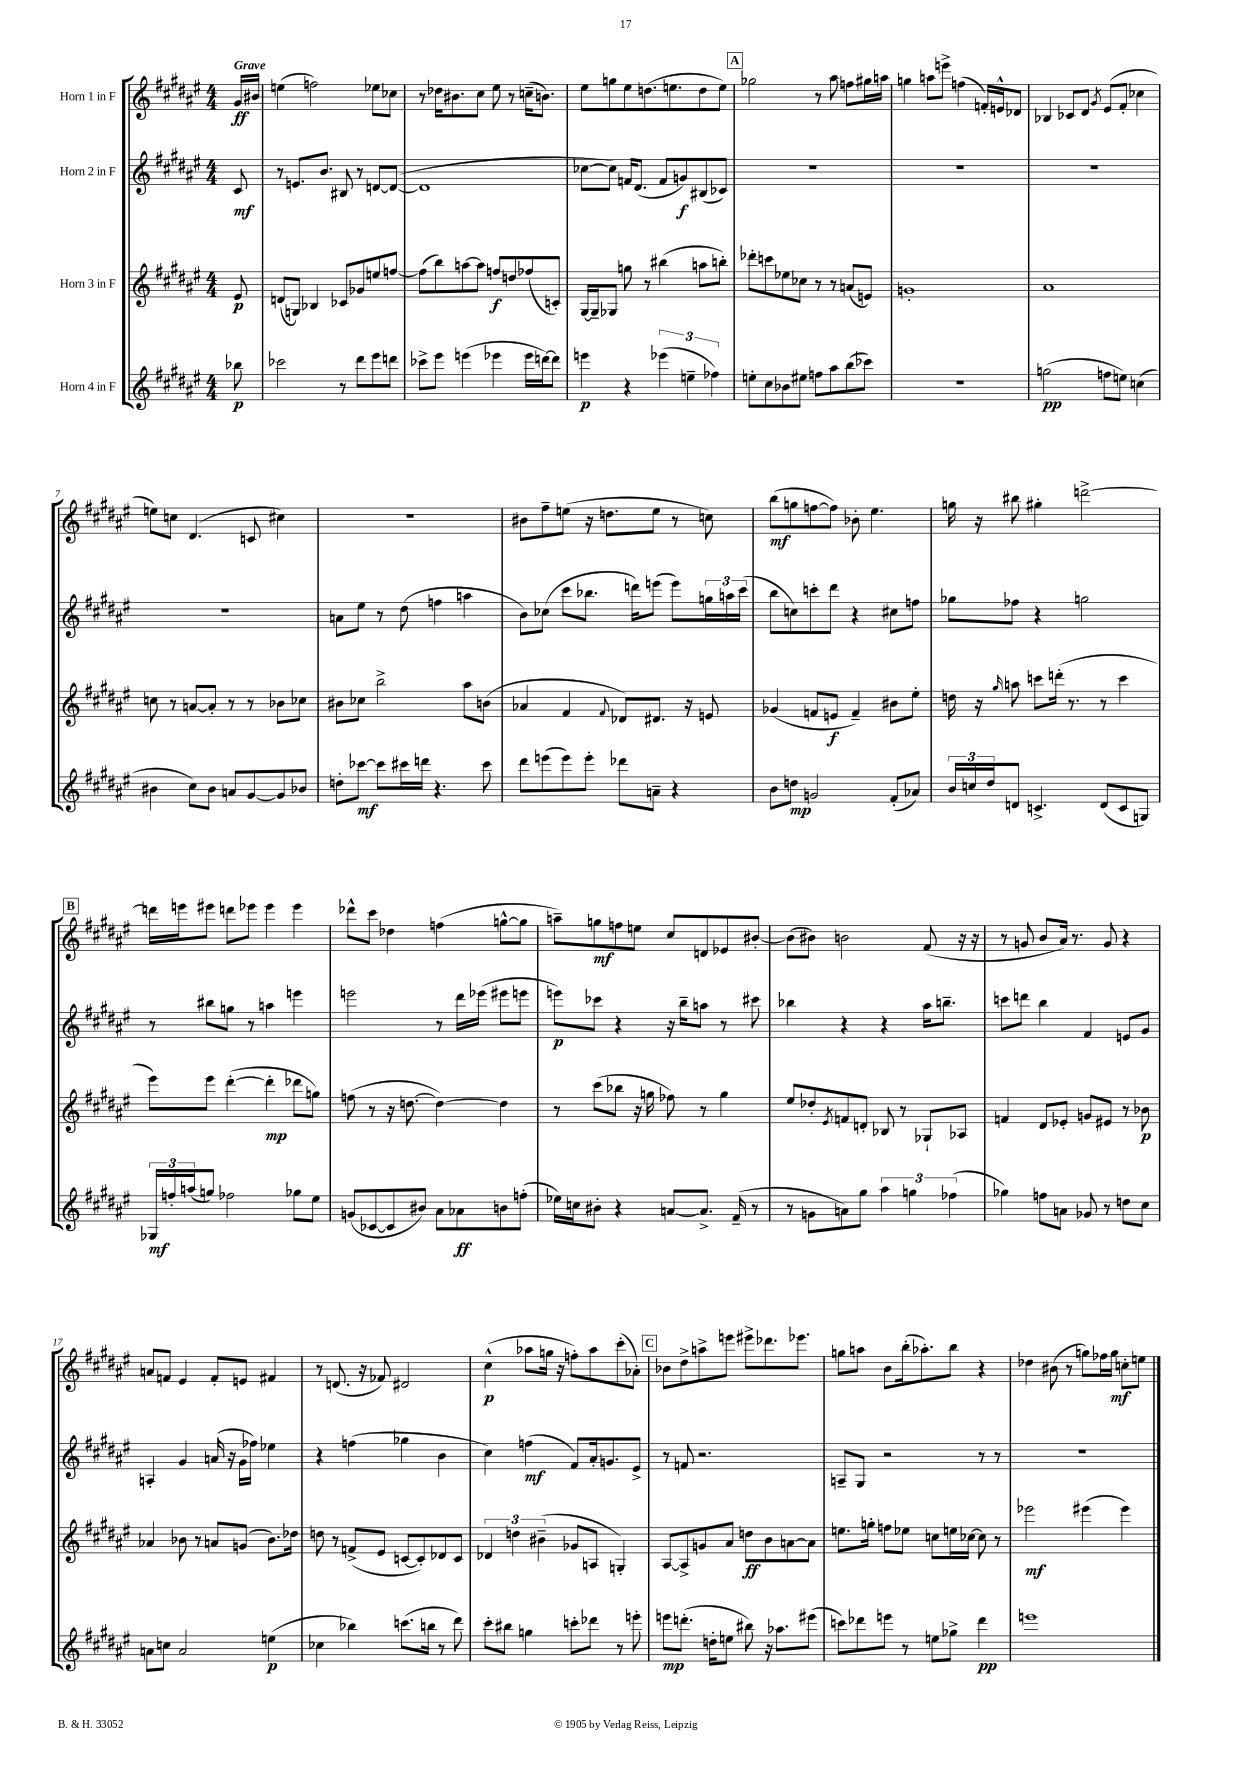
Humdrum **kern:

**kern	**dynam	**kern	**dynam	**kern	**dynam	**kern	**dynam
*part4	*part4	*part3	*part3	*part2	*part2	*part1	*part1
*staff4	*staff4	*staff3	*staff3	*staff2	*staff2	*staff1	*staff1
*I"Horn 4 in F	*	*I"Horn 3 in F	*	*I"Horn 2 in F	*	*I"Horn 1 in F	*
*clefG2	*	*clefG2	*	*clefG2	*	*clefG2	*
*k[f#c#g#d#a#e#]	*	*k[f#c#g#d#a#e#]	*	*k[f#c#g#d#a#e#]	*	*k[f#c#g#d#a#e#]	*
*M4/4	*	*M4/4	*	*M4/4	*	*M4/4	*
=	=	=	=	=	=	=	=
!	!	!	!	!	!	!LO:TX:a:B:t=Grave	!
8bb-X\	p	8e#/	p	8c#/	mf	16g#/LL	ff
.	.	.	.	.	.	16b#X/JJ	.
=1	=1	=1	=1	=1	=1	=1	=1
2ccc-X\	.	(8dn/L	.	8r	.	(4een\	.
.	.	8Gn/J)	.	8.en/L	.	.	.
.	.	4B-X/	.	.	.	2ffn\)	.
.	.	.	.	8.b/J	.	.	.
8r	.	8c-X/L	.	8B#X/	.	.	.
8ddd#\L	.	8g-X/	.	8r	.	.	.
8eee#\	.	8een/	.	[8dn/L	.	8ee-X\L	.
8dddn\J	.	[8ffn/J	.	(8d/J_	.	8cc-X\J	.
=2	=2	=2	=2	=2	=2	=2	=2
8ccc-X^\L	.	(8ff\L]	.	1d]	.	8r	.
8eee#\J	.	8bb\)	.	.	.	16dd-X\KL	.
.	.	.	.	.	.	8.b#X\	.
(4eeen\	.	[8aan\	.	.	.	.	.
.	.	8aa\J]	.	.	.	8cc#\J	.
4eee-X\	.	8ffn/L	f	.	.	8ee#\	.
.	.	8ddn/	.	.	.	8r	.
16eee-\LL	.	(8ff-X/	.	.	.	(16ccn~\KL	.
[16dddn\J)	.	.	.	.	.	8.bn\J)	.
8ddd\J]	.	8cn'/J)	.	.	.	.	.
=3	=3	=3	=3	=3	=3	=3	=3
4eeen\	p	[16G#/LL	.	[8cc-X\L	.	8ee#\L	.
.	.	16G#~/J]	.	.	.	.	.
.	.	8G-X/J	.	8cc-\J])	.	8ggn\	.
4r	.	8ggn\	.	16fn/KL	.	8ee#\	.
.	.	.	.	(8.d#/J	.	.	.
.	.	8r	.	.	.	(8.ddn\	.
(6eee-X\	.	(4bb#X\	.	8f/L	.	.	.
.	.	.	.	.	.	8.een\	.
.	.	.	.	8gn/)	f	.	.
6een~\	.	.	.	.	.	.	.
.	.	8aan\L	.	(8B#X/	.	8dd\	.
6ff-X\)	.	.	.	.	.	.	.
.	.	8bbn'\J)	.	8c-X/J)	.	8ee\J)	.
!!LO:REH:place=s1:t=A
=4	=4	=4	=4	=4	=4	=4	=4
8een'\L	.	8ddd-X'\L	.	1r	.	2gg-X\	.
8cc#\	.	8cccn\	.	.	.	.	.
8b-X\	.	8ee-X\	.	.	.	.	.
8ee#X\J	.	8cc-X\J	.	.	.	.	.
8ffn\L	.	8r	.	.	.	8r	.
8aa#\	.	8r	.	.	.	8aa#\	.
(8bb\	.	(8an/L	.	.	.	8ffn\L	.
8ccc-X\J)	.	8en/J)	.	.	.	16gg#X\L	.
.	.	.	.	.	.	16aan\JJ	.
=5	=5	=5	=5	=5	=5	=5	=5
1r	.	1gn'	.	1r	.	4ggn\	.
.	.	.	.	.	.	8aan\L	.
.	.	.	.	.	.	8eeen^\J	.
.	.	.	.	.	.	(4ffn\	.
.	.	.	.	.	.	16fn'/LL)	.
.	.	.	.	.	.	16en^^/J	.
.	.	.	.	.	.	8d-X/J	.
=6	=6	=6	=6	=6	=6	=6	=6
(2ggn\	pp	1a#	.	1r	.	4B-X/	.
.	.	.	.	.	.	8c-X/L	.
.	.	.	.	.	.	8d#/J	.
.	.	.	.	.	.	8qg#/	.
8ffn\L	.	.	.	.	.	(8e#/L	.
8een\J)	.	.	.	.	.	8f#'/J	.
(4ccn\	.	.	.	.	.	4cc-X\	.
!!LO:LB:g=z
=7	=7	=7	=7	=7	=7	=7	=7
4b#X\	.	8ccn\	.	1r	.	8een\L)	.
.	.	8r	.	.	.	8ccn\J	.
8cc#\L)	.	[8an/L	.	.	.	(4.d#/	.
8b#\J	.	8a'/J]	.	.	.	.	.
8an/L	.	8r	.	.	.	.	.
[8g#/	.	8r	.	.	.	8cn/	.
8g#/]	.	8b-X\L	.	.	.	4cc#X\)	.
8b-X/J	.	8cc-X\J	.	.	.	.	.
=8	=8	=8	=8	=8	=8	=8	=8
8ddn'\L	.	8b#X\L	.	8an\L	.	1r	.
[8ccc-X\J	mf	8cc-X\J	.	8ee#\J	.	.	.
8ccc-\L]	.	2bb^\	.	8r	.	.	.
16ccc#X\L	.	.	.	(8dd#\	.	.	.
16dddn\JJ	.	.	.	.	.	.	.
4.r	.	.	.	4ffn\	.	.	.
.	.	8aa#\L	.	4aan\	.	.	.
8ccc#\	.	(8bn\J	.	.	.	.	.
=9	=9	=9	=9	=9	=9	=9	=9
8ddd#\L	.	4a-X/	.	8b\L)	.	8b#X\L	.
(8eeen\	.	.	.	(8cc-X\J	.	8ff#~\	.
8eee\)	.	4f#/	.	8ccc#\L	.	(8een\J	.
8eee'\J	.	.	.	8.bb-X\J	.	16r	.
.	.	.	.	.	.	8.ddn\L	.
.	.	8qqf#/	.	.	.	.	.
8ddd-X\L	.	8d-X/L)	.	.	.	.	.
.	.	.	.	16dddn\KL)	.	.	.
8an~\J	.	8.d#X/J	.	(8eeen\J	.	8ee\J	.
4r	.	.	.	8eee\L)	.	8r	.
.	.	16r	.	.	.	.	.
.	.	8en/	.	24ggn\L	.	8ccn\)	.
.	.	.	.	24aan\	.	.	.
.	.	.	.	(24ccc#\JJ	.	.	.
=10	=10	=10	=10	=10	=10	=10	=10
8b\L	.	(4g-X/	.	8bb\L	.	(8bb\L	mf
8ddn\J	mp	.	.	8ccn\)	.	8ggn\	.
2gn/	.	8fn/L	.	8cccn'\	.	[8ffn\	.
.	.	8en/J	f	8ddd#\J	.	8ff\J])	.
.	.	4f~/)	.	4r	.	8b-X'\	.
.	.	.	.	.	.	4.ee#\	.
(8f#'/L	.	8b#X\L	.	8cc#X\L	.	.	.
8a-X/J)	.	8ee#'\J	.	8ffn\J	.	.	.
=11	=11	=11	=11	=11	=11	=11	=11
24b/LL	.	16ddn\	.	8gg-X\L	.	16ggn\	.
24ccn/	.	.	.	.	.	.	.
.	.	16r	.	.	.	16r	.
24dd#/J	.	.	.	.	.	.	.
.	.	16qqgg#/	.	.	.	.	.
8dn/J	.	8aan\	.	8ff-X\J	.	8bb#X\	.
4.cn^/	.	8cccn\L	.	4r	.	4gg#X'\	.
.	.	(16dddn'\Jk	.	.	.	.	.
.	.	8.r	.	.	.	.	.
.	.	.	.	2ggn\	.	[2dddn^\	.
(8d/L	.	8r	.	.	.	.	.
8c/	.	4ccc\	.	.	.	.	.
8Gn/J)	.	.	.	.	.	.	.
!!LO:LB:g=z
!!LO:REH:place=s1:t=B
=12	=12	=12	=12	=12	=12	=12	=12
24G-X/LL	mf	8eee#\L)	.	8r	.	16dddn\LL]	.
24ffn'/	.	.	.	.	.	.	.
.	.	.	.	.	.	16eeen\J	.
(24aan/J	.	.	.	.	.	.	.
8ggn/J)	.	8eee#\J	.	8bb#X\L	.	8eee#X\J	.
2ff-X\	.	([4ddd#'\	.	8ggn\J	.	8dddn\L	.
.	.	.	.	8r	.	8eee-X\J	.
.	.	4ddd#'\]	mp	4aan\	.	4eee-\	.
8gg-X\L	.	8ddd-X\L	.	4eeen\	.	4eee-\	.
8ee#\J	.	8ggn\J)	.	.	.	.	.
=13	=13	=13	=13	=13	=13	=13	=13
(8gn/L	.	(8ffn\	.	2eeen\	.	8ddd-X^^\L	.
[8c-X/	.	8r	.	.	.	8ccc#\J	.
8c-/]	.	16r	.	.	.	4dd-X\	.
.	.	[8.ddn\	.	.	.	.	.
8b#X/J)	.	.	.	.	.	.	.
8a#\L	.	4dd\_)	.	8r	.	(4ffn\	.
8a-X\	ff	.	.	16ddd#\LL	.	.	.
.	.	.	.	(16eee-X\JJ	.	.	.
8bn\	.	4dd\]	.	8eee#X\L	.	[8ggn^^\L	.
(8ffn'\J	.	.	.	8eeen\J	.	8gg\J]	.
=14	=14	=14	=14	=14	=14	=14	=14
16ee-X\LL)	.	8r	.	8eeen\L)	p	8aan~\L)	.
16ccn\J	.	.	.	.	.	.	.
8b#X'\J	.	(8ccc#\L	.	8ccc-X\J	.	8ggn\	mf
4r	.	8bb-X\J	.	4r	.	8ffn\	.
.	.	16r	.	.	.	8een\J	.
.	.	16ggn\	.	.	.	.	.
[8an/L	.	8ff-X\)	.	16r	.	8cc#/L	.
.	.	.	.	16bb~\KL	.	.	.
8.a^/J]	.	8r	.	8aan\J	.	8dn/	.
.	.	4gg\	.	8r	.	8e-X/	.
(16f#~/	.	.	.	.	.	.	.
8r	.	.	.	8ccc#X\	.	[8b#X'/J	.
=15	=15	=15	=15	=15	=15	=15	=15
8r	.	8ee#/L	.	4bb-X\	.	(8b#\L]	.
8gn\L	.	8dd-X'/	.	.	.	8b#X\J)	.
.	.	8qe#/	.	.	.	.	.
8an\)	.	8fn/	.	4r	.	2bn\	.
8gg#\J	.	8dn'/J	.	.	.	.	.
6aa#\	.	8B-X/	.	4r	.	.	.
.	.	8r	.	.	.	.	.
6ggn\	.	.	.	.	.	.	.
.	.	8G-X`/L	.	16aa#\KL	.	(8f#/	.
.	.	.	.	8.bbn~\J	.	.	.
(6ff-X\	.	.	.	.	.	.	.
.	.	8A-X/J	.	.	.	16r	.
.	.	.	.	.	.	16r	.
=16	=16	=16	=16	=16	=16	=16	=16
4gg-X\)	.	4fn/	.	8cccn\L	.	8r	.
.	.	.	.	8dddn\J	.	8gn/	.
8ffn\L	.	8d#/L	.	4bb\	.	8b/L	.
8an\J	.	8e-X'/J	.	.	.	16a#/Jk)	.
.	.	.	.	.	.	8.r	.
8g-X/	.	8gn/L	.	4f#/	.	.	.
8r	.	8e#X/J	.	.	.	8g/	.
8ddn\L	.	8r	.	8en/L	.	4r	.
8cc#\J	.	8b-X\	p	8g#/J	.	.	.
!!LO:LB:g=z
=17	=17	=17	=17	=17	=17	=17	=17
8an\L	.	4a-X/	.	4An'/	.	8an/L	.
8ccn\J	.	.	.	.	.	8fn/J	.
2a/	.	8b-X\	.	4g#/	.	4e#/	.
.	.	8r	.	.	.	.	.
.	.	8an/L	.	(16an/	.	8f'/L	.
.	.	.	.	16r	.	.	.
.	.	(8gn/J	.	16g#\LL	.	8en/J	.
.	.	.	.	16ff-X\JJ)	.	.	.
(4een\	p	8.b-\L)	.	4ee-X\	.	4f#X/	.
.	.	16dd-X\Jk	.	.	.	.	.
=18	=18	=18	=18	=18	=18	=18	=18
4cc-X\	.	8ddn\	.	4r	.	8r	.
.	.	8r	.	.	.	(8.dn/	.
4bb-X\)	.	(8fn^/L	.	(4ffn\	.	.	.
.	.	.	.	.	.	16r	.
.	.	8e#/J	.	.	.	8f-X/)	.
(8.cccn\L	.	[8cn/L	.	4gg-X\	.	2d#X/	.
.	.	8c'/])	.	.	.	.	.
16bbn\Jk	.	.	.	.	.	.	.
8r	.	8d-X/	.	4b\	.	.	.
8ddd#\)	.	8c/J	.	.	.	.	.
=19	=19	=19	=19	=19	=19	=19	=19
8ccc#'\L	.	6d-X/	.	4cc#\)	.	(4cc#^^\	p
8bb#X\J	.	.	.	.	.	.	.
.	.	6ddn\	.	.	.	.	.
4ggn\	.	.	.	(4ffn\	mf	8aa-X\L	.
.	.	(6b#X~\	.	.	.	.	.
.	.	.	.	.	.	16ggn\Jk	.
.	.	.	.	.	.	16r	.
8cccn'\L	.	8g-X/L	.	8f#/L)	.	8ffn'\L)	.
8ddd-X\J	.	8An/J	.	16a#'/k	.	8aa-\	.
.	.	.	.	8.gn/	.	.	.
8r	.	4Gn'/)	.	.	.	(8ccc#'\	.
8eeen'\	.	.	.	8e#^/J	.	8a-X'\J)	.
!!LO:REH:place=s1:t=C
=20	=20	=20	=20	=20	=20	=20	=20
8eeen\L	mp	[8A#/L	.	8r	.	8b-X\L	.
(8.dddn'\J	.	8A#^/]	.	8fn/	.	8dd#^\	.
.	.	8gn/	.	2.r	.	8aan^\	.
16ddn'\KL	.	.	.	.	.	.	.
8een\J	.	8a#/J	.	.	.	8eeen\J	.
8bb#X\)	.	8ddn\L	ff	.	.	8eee#X^\L	.
16r	.	8b\	.	.	.	8.ddd-X\	.
8.aa-X\L	.	.	.	.	.	.	.
.	.	[8an\	.	.	.	.	.
.	.	.	.	.	.	8.eee-X\J	.
(8eee#X\J	.	8a\J]	.	.	.	.	.
=21	=21	=21	=21	=21	=21	=21	=21
8cccn\L)	.	8.een\L	.	8An~/L	.	8ggn\L	.
8ddd-X\	.	.	.	8G#/J	.	8aan\J	.
.	.	16ggn'\Jk	.	.	.	.	.
8eeen\J	.	8ffn\L	.	2r	.	8b\L	.
8r	.	8ee-X\J	.	.	.	(16bb'\k	.
.	.	.	.	.	.	8.aa-X'\)	.
8een\L	.	8ccn\L	.	.	.	.	.
8gg-X^\J	.	16een\L	.	.	.	8bb\J	.
.	.	[16cc-X\JJ	.	.	.	.	.
4ddd-\	pp	8cc-\]	.	8r	.	4r	.
.	.	8r	.	8r	.	.	.
=22	=22	=22	=22	=22	=22	=22	=22
1eeen	.	2eee-X\	mf	1r	.	4dd-X\	.
.	.	.	.	.	.	(8b#X\	.
.	.	.	.	.	.	8r	.
.	.	(4eee#X\	.	.	.	8ggn\L)	.
.	.	.	.	.	.	16ff-X\L	.
.	.	.	.	.	.	16gg\JJ	mf
.	.	4eee#\)	.	.	.	8ccn'\L	.
.	.	.	.	.	.	8een\J	.
==	==	==	==	==	==	==	==
*-	*-	*-	*-	*-	*-	*-	*-
